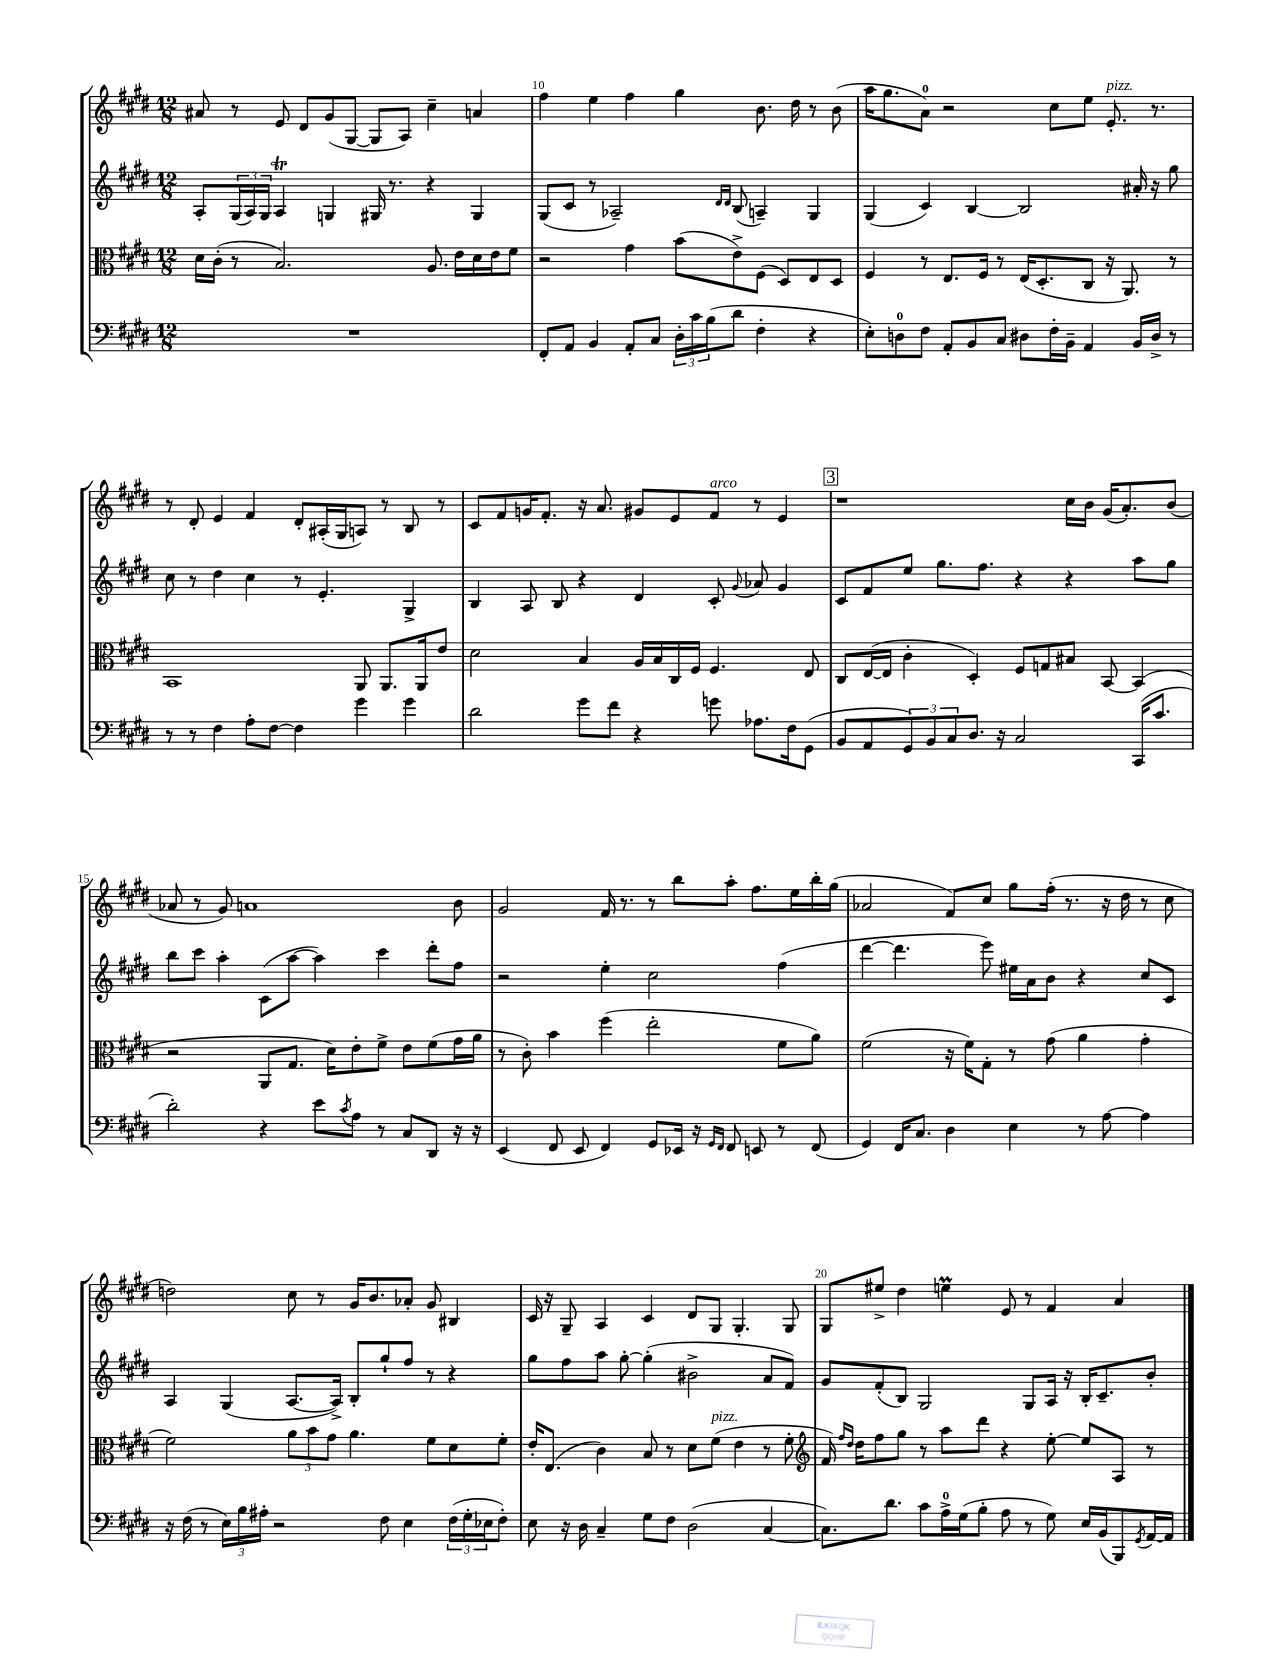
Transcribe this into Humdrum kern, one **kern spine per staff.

**kern	**kern	**kern	**kern
*staff4	*staff3	*staff2	*staff1
*clefF4	*clefC3	*clefG2	*clefG2
*k[f#c#g#d#]	*k[f#c#g#d#]	*k[f#c#g#d#]	*k[f#c#g#d#]
*M12/8	*M12/8	*M12/8	*M12/8
1.r	16d#	8A'	8a#
.	(16c#'	.	.
.	8r	(24G#	8r
.	.	24A)	.
.	.	24G#	.
.	2.B)	4A	8e
.	.	.	8d#
.	.	4G	(8g#
.	.	.	[8G#
.	.	16G#	8G#]
.	.	8.r	.
.	.	.	8A)
.	8.A	4r	4cc#~
.	16e	.	.
.	16d#	4G#	4a
.	16e	.	.
.	8f#	.	.
=	=	=	=
8FF#'	2r	(8G#	4ff#
8AA	.	8c#	.
4BB	.	8r	4ee
.	.	2A-~)	.
8AA'	4g#	.	4ff#
8C#	.	.	.
24D#'	(8b	.	4gg#
24c#	.	.	.
(24B	.	.	.
.	.	16qqd#	.
.	.	16qqd#	.
8d#	8e^)	(8B	.
4F#'	(8F#	4A~)	8.b
.	8D#)	.	.
.	.	.	16dd#
4r	8E	4G#	8r
.	8D#	.	(8b
=	=	=	=
8E')	4F#	(4G#	16aa
.	.	.	8.gg#
8D	.	.	.
8F#	8r	4c#)	8a)
8AA'	8.E	.	2r
8BB	.	[4B	.
.	16F#	.	.
8C#	8r	.	.
8D#	(16E	2B]	.
.	8.D#'	.	.
16F#'	.	.	8cc#
16BB~	.	.	.
4AA	8C#	.	8ee
.	16r	.	8.e'
.	8.AA)	.	.
16BB	.	16a#'	.
16D#^	.	16r	8.r
8r	8r	8gg#	.
=	=	=	=
8r	1BB	8cc#	8r
8r	.	8r	8d#'
4F#	.	4dd#	4e
8A'	.	4cc#	4f#
[8F#	.	.	.
4F#]	.	8r	8d#'
.	.	4.e'	(16A#'
.	.	.	16G#
4g#	8AA	.	8A)
.	8.AA	.	8r
4g#	.	4G#^	8B
.	16AA	.	.
.	8e	.	8r
=	=	=	=
2d#	2d#	4B	8c#
.	.	.	8f#
.	.	8A	16g
.	.	.	8.f#'
.	.	8B	.
8g#	4B	4r	16r
.	.	.	8.a
8f#	.	.	.
4r	16A	4d#	8g#
.	16B	.	.
.	16C#	.	8e
.	16F#	.	.
8g	4.F#	8c#'	8f#
.	.	8qqg#	.
8.A-	.	8a-	8r
.	.	4g#	4e
16F#	.	.	.
(8GG#	8E	.	.
=	=	=	=
8BB	8C#	8c#	1r
8AA	([16E	8f#	.
.	16E]	.	.
12GG#)	4c#'	8ee	.
12BB	.	.	.
.	.	8.gg#	.
12C#	.	.	.
8.D#	4D#')	.	.
.	.	8.ff#	.
16r	.	.	.
2C#	8F#	4r	.
.	8G	.	.
.	8B#	4r	16cc#
.	.	.	16b
.	[8BB	.	(16g#
.	.	.	8.a')
(16CC#	(4BB]	8aa	.
8.c#	.	.	.
.	.	8gg#	(8b
=	=	=	=
2d#')	2r	8bb	8a-
.	.	8ccc#	8r
.	.	4aa'	8g#)
.	.	.	1a
4r	8AA	(8c#	.
.	8.G#	[8aa	.
8e	.	4aa])	.
.	16d#)	.	.
8qc#	.	.	.
8A	8e'	.	.
8r	8f#^	4ccc#	.
8C#	8e	.	.
8DD#	(8f#	8ddd#'	.
16r	16g#	8ff#	8b
16r	16a	.	.
=	=	=	=
(4EE	8r	2r	2g#
.	8c#')	.	.
8FF#	4b	.	.
8EE	.	.	.
4FF#)	(4ff#	4ee'	16f#
.	.	.	8.r
8GG#	2ee'	2cc#	8r
16EE-	.	.	8bb
16r	.	.	.
16qqGG#	.	.	.
16qqFF#	.	.	.
8FF#	.	.	8aa'
8EE	.	.	8.ff#
8r	8f#	(4ff#	.
.	.	.	16ee
(8FF#	8a)	.	16bb'
.	.	.	(16gg#
=	=	=	=
4GG#)	(2f#	[4ddd#	2a-
16FF#	.	4.ddd#]	.
8.C#	.	.	.
4D#	16r	.	8f#)
.	16f#)	.	.
.	8G#'	8eee)	8cc#
4E	8r	16ee#	8gg#
.	.	16a	.
.	(8g#	8b	(16ff#'
.	.	.	8.r
8r	4a	4r	.
[8A	.	.	16r
.	.	.	16dd#
4A]	4g#'	8cc#	8r
.	.	8c#	8cc#
=	=	=	=
16r	2f#)	4A	2dd)
(16F#	.	.	.
8r	.	.	.
24E)	.	(4G#	.
24B	.	.	.
24A#'	.	.	.
2r	.	.	.
.	12a	[8.A	8cc#
.	12b	.	.
.	.	.	8r
.	12g#	.	.
.	.	16A^])	.
.	4.a	8B'	16g#
.	.	.	8.b
8F#	.	8gg#`	.
4E	.	8ff#	8a-'
.	8f#	8r	8g#
(24F#	8d#	4r	4B#
24G#'	.	.	.
24E-	.	.	.
8F#')	8f#'	.	.
=	=	=	=
8E	16e'	8gg#	16c#
.	(8.E	.	16r
16r	.	8ff#	8G#~
16D#	.	.	.
4C#~	4c#)	8aa	4A
.	.	[8gg#'	.
8G#	8B	(4gg#']	4c#
8F#	8r	.	.
(2D#	8d#	2b#^	8d#
.	(8f#	.	8G#
.	4e	.	4.G#'
[4C#	8r	8a	.
.	8f#'	8f#)	8G#
=	=	=	=
*	*clefG2	*	*
8.C#])	16f#)	8g#	8G#
.	16qqff#	.	.
.	16qqdd#	.	.
.	16dd#	.	.
.	8ff#	(8f#'	8ee#^
8.d#	.	.	.
.	8gg#	8B)	4dd#
8c#	8r	2G#	.
16A^	8aa	.	4ee
(16G#	.	.	.
8B'	8ddd#	.	.
8A	4r	.	8e
8r	.	8G#	8r
8G#)	[8ee'	16A	4f#
.	.	16r	.
16E	8ee]	16B'	.
(16BB	.	8.c#~	.
8BBB)	8A	.	4a
8qGG#	.	.	.
[16AA	8r	8b'	.
16AA]	.	.	.
==	==	==	==
*-	*-	*-	*-
